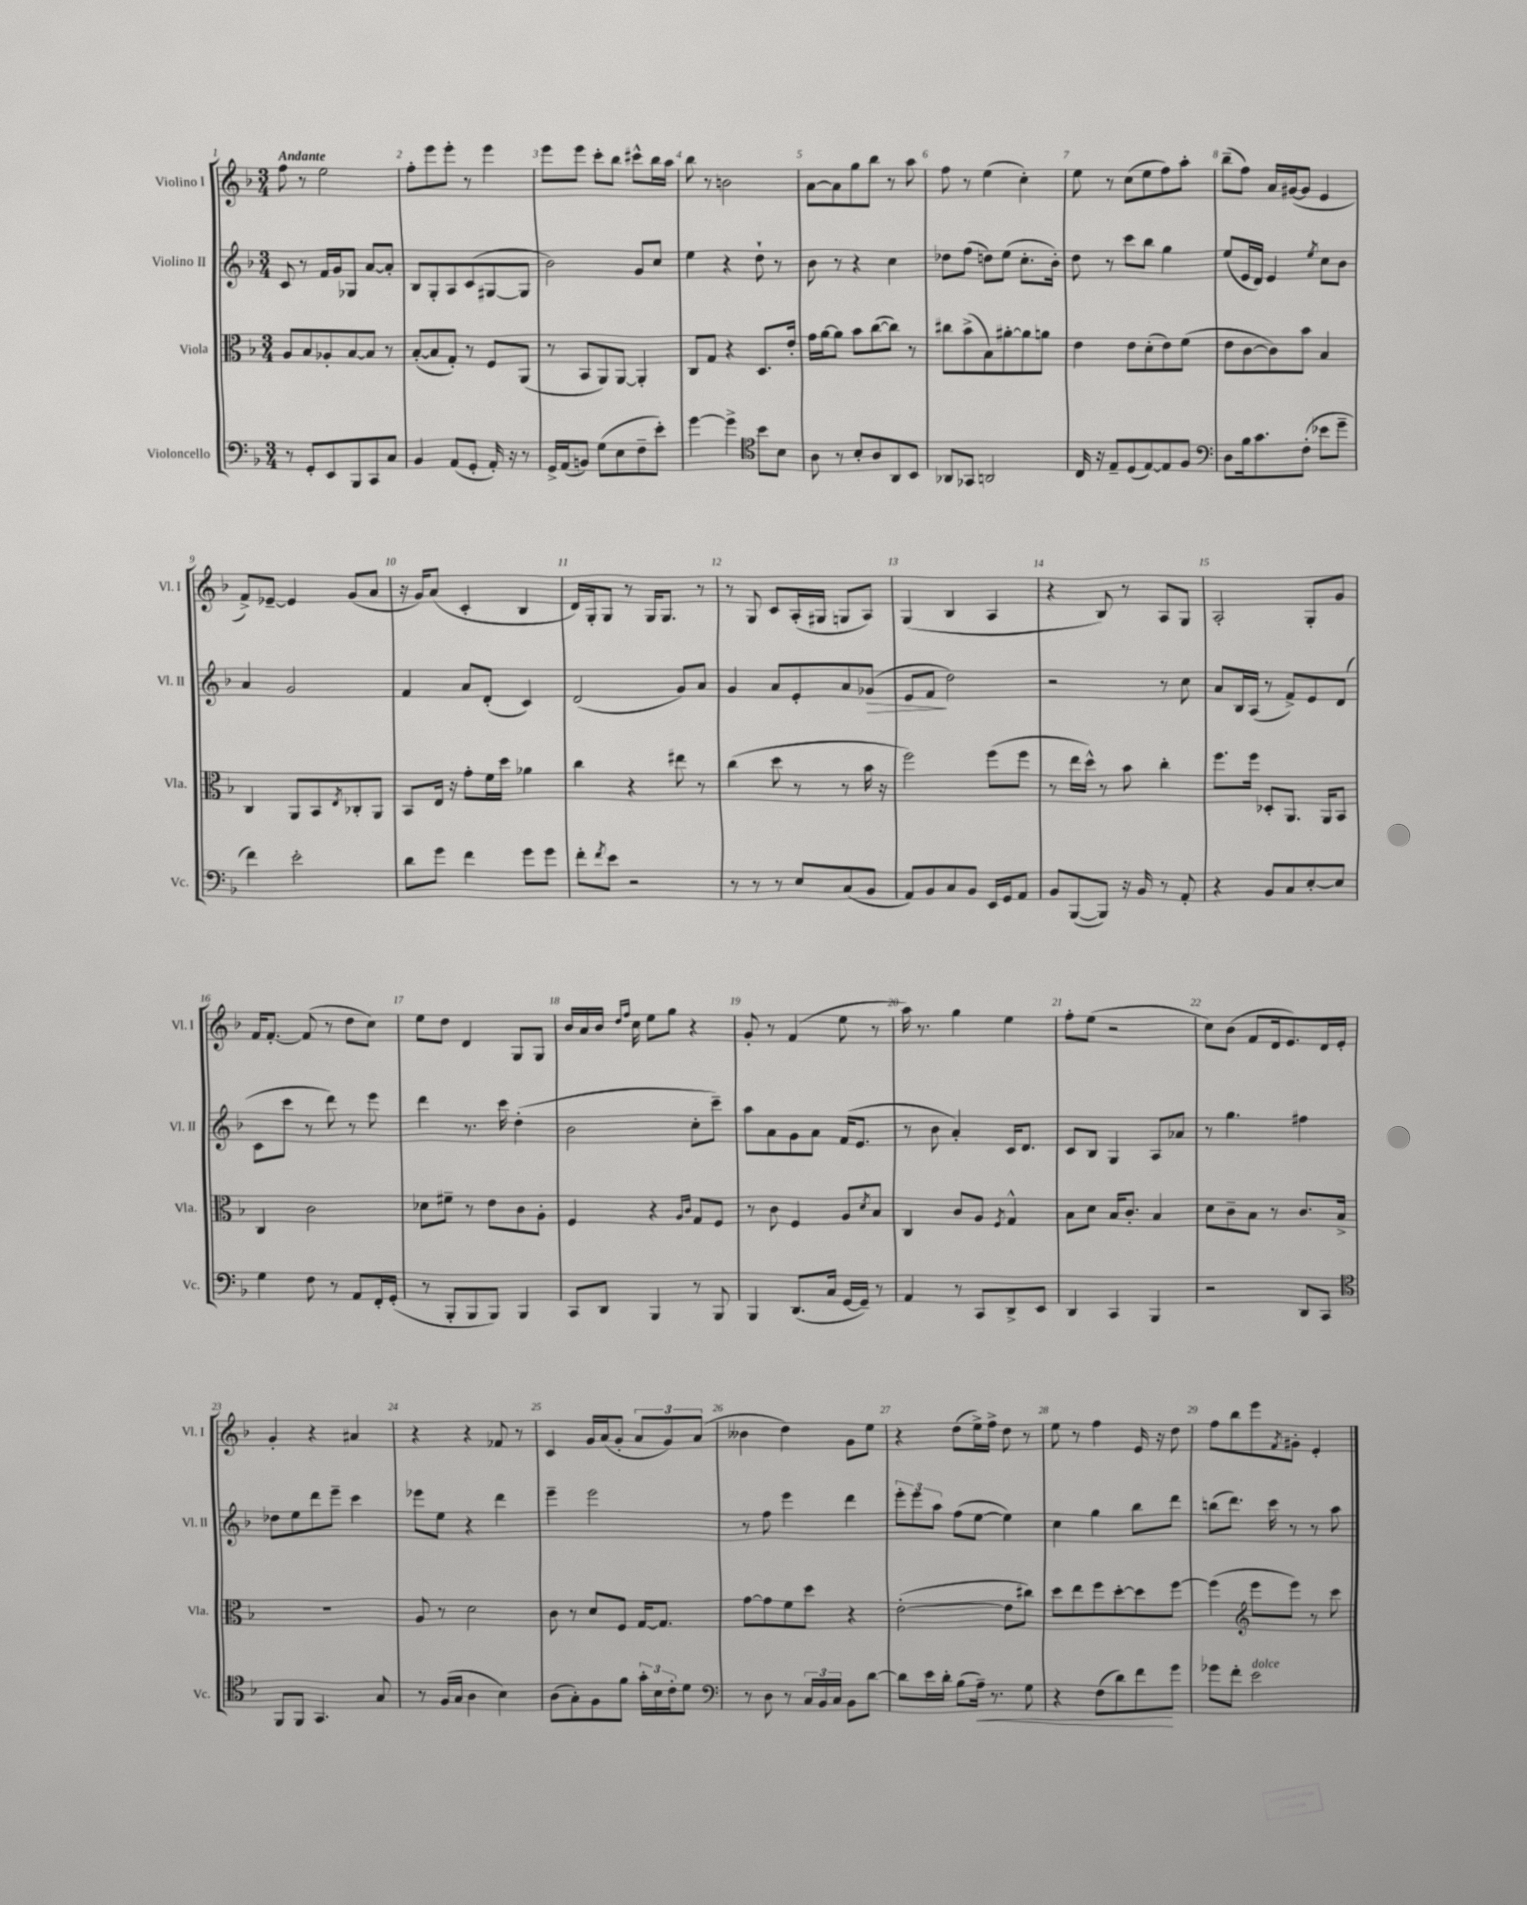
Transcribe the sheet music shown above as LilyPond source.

<<
\new StaffGroup <<
\new Staff = "s0" \with { instrumentName = "Violino I" shortInstrumentName = "Vl. I" } {
    \clef treble \key f \major \numericTimeSignature \time 3/4 \tempo "Andante"
    f''8 r8 e''2 |
    f''8-. e'''8 e'''8-. r8 e'''4 |
    e'''8 e'''8 c'''8-. bes''8 cis'''8-^ bes''16 a''16 |
    bes''8 r8 b'2 |
    a'8~ a'8 g''8 bes''8 r8 a''8 |
    f''8 r8 e''4( c''4-.) |
    e''8 r8 c''8( e''8 f''8) a''8-. |
    bes''8--( f''8) a'16 gis'16~( gis'8 e'4 |
    f'8->) ees'8~-- ees'4 g'8( a'8 |
    r16 g'16) a'8( c'4-. bes4 |
    d'16) g16-. g8 r8 g16 g8. r8 |
    r8 g8 c'8 a16-.( gis16 g8 a8) |
    g4( bes4 a4 |
    r4 bes8) r8 a8 g8 |
    a2-. g8-. g'8 |
    f'16 f'8.~-. f'8( r8 d''8 c''8) |
    e''8 d''8 d'4 g8 g8 |
    bes'16 a'16 bes'16 \grace { d''16 f''16 } c''16 e''8 g''8 r4 |
    g'8-. r8 f'4( e''8 r8 |
    a''16) r8. g''4 e''4 |
    f''8-. e''8( r2 |
    c''8) bes'8( f'8 d'16 e'8.) d'16 e'16-. |
    g'4-. r4 ais'4 |
    r4 r4 fes'8 r8 |
    c'4 g'16 a'16( g'8-. \tuplet 3/2 { a'8 g'8) a'8( } |
    beses'4 d''4) g'8 e''8 |
    r4 d''8( e''16->) f''16-> d''8 r8 |
    e''8 r8 f''4 e'16 r16 d''8 |
    f''8 bes''8 e'''8 \acciaccatura { f'8 } gis'8-. e'4-. \bar "|." |
}
\new Staff = "s1" \with { instrumentName = "Violino II" shortInstrumentName = "Vl. II" } {
    \clef treble \key f \major \numericTimeSignature \time 3/4
    c'8 r8 f'16 g'16 ges8 a'8~ a'8-. |
    bes8 g8-. a8 c'8( gis8~ gis8 |
    bes'2) g'8 c''8 |
    e''4 r4 d''8-! r8 |
    bes'8 r8 r4 c''4 |
    des''8 f''8( d''8) e''8( c''8.-. bes'16-.) |
    d''8 r8 c'''8 bes''8 g''4 |
    e''8( e'16 d'16) e'4 \acciaccatura { e''8 } c''8 bes'8 |
    a'4 g'2 |
    f'4 a'8 d'8-.( c'4) |
    d'2( g'8) a'8 |
    g'4 a'8 e'8-. a'8 ges'8\>( |
    e'8 f'8\! d''2) |
    r2 r8 c''8 |
    a'8 bes16 a16( r8 f'8->) e'8 d'8( |
    c'8 c'''8 r8 d'''8) r8 e'''8 |
    d'''4 r8. c'''16 d''4-.( |
    bes'2 c''8-. c'''8--) |
    a''8 a'8 g'8 a'8 f'16( e'8. |
    r8 bes'8 a'4-.) c'16 d'8. |
    c'8 bes8 g4 a8 aes'8 |
    r8 g''4. fis''4 |
    des''8 e''8 d'''8 e'''8-- c'''4 |
    ees'''8 e''8 r4 d'''4 |
    e'''4-- e'''2 |
    r8 f''8 e'''4 d'''4 |
    \tuplet 3/2 { e'''8-. e'''8 a''8 } f''8( e''8~ e''4) |
    c''4 g''4 bes''8 d'''8 |
    b''8( d'''8.) c'''16 r8 r8 a''8 \bar "|." |
}
\new Staff = "s2" \with { instrumentName = "Viola" shortInstrumentName = "Vla." } {
    \clef alto \key f \major \numericTimeSignature \time 3/4
    a8 bes8 aes8-. bes8~ bes8 r8 |
    bes8~-.( bes8 g8-.) r8 f8 a,8( |
    r8 bes,8 a,8) a,8~ a,4-. |
    c8 g8 r4 d8. e'16-. |
    g'16 a'16~ a'8 bes'8 c''8~( c''8) r8 |
    cis''8 bes'8->( bes8) ais'8~-. ais'8 a'8 |
    e'4 e'8 d'8-.( e'8) f'8( |
    e'8 c'8~ c'8) bes'8 bes4 |
    c4 a,8 bes,8 \acciaccatura { e8 } ces8-. a,8 |
    bes,8 e16 r16 g'8-. f'16 d''16 aes'4 |
    c''4 r4 eis''8 r8 |
    c''4( d''8 r8 r8 bes'16 r16 |
    f''2) f''8( f''8 |
    r8 e''16 d''16-^) r8 bes'8 c''4-. |
    f''8. f''16 des8-. a,8. a,16 bes,8 |
    c4 c'2 |
    des'8 fis'8-- r8 e'8 c'8 a8-. |
    f4 r4 \grace { a16 c'16 } g8 f8 |
    r8 c'8 f4 a8 \acciaccatura { d'8 } bes8 |
    c4 c'8 a8 \acciaccatura { f8 } g4-^ |
    bes8 d'8 bes16 c'8.-. bes4 |
    d'8 c'8-- bes8 r8 c'8. bes16-> |
    R2. |
    a8 r8 d'2 |
    c'8 r8 d'8 f8 g16~ g8. |
    g'8~ g'8 f'8 d''8 r4 |
    e'2~-.( e'8 cis''8) |
    d''8 e''8 f''8 d''8~-. d''8 f''8~ |
    f''4( \clef treble e'''8 e'''8) r8 c'''8 \bar "|." |
}
\new Staff = "s3" \with { instrumentName = "Violoncello" shortInstrumentName = "Vc." } {
    \clef bass \key f \major \numericTimeSignature \time 3/4
    r8 g,8-. e,8 bes,,8 c,8 c8 |
    bes,4 a,8( g,8-. a,16-.) r16 r8 |
    g,16-> a,16( b,8) g8( e8 f8-- e'8-.) |
    g'4~ g'4-> \clef tenor bes'8 bes8 |
    a8 r8 bes8-. a8 a,8 bes,8 |
    aes,8 ges,8 a,2 |
    c16 r16 e8-- d8( e8~) e8 f8 |
    \clef bass d8 bes16 c'8. f8-.( ees'8 g'8-- |
    f'4) e'2-. |
    d'8 g'8 f'4 g'8 g'8 |
    f'8-. \acciaccatura { f'8 } e'8 r2 |
    r8 r8 r8 e8 c8( bes,8 |
    a,8) bes,8 c8 bes,8 e,16 g,16 a,8 |
    bes,8 bes,,8~( bes,,8) r16 bes,16 r8 a,8-. |
    r4 bes,8 c8 e8~-. e8 |
    g4 f8 r8 a,8 f,16-. g,16-.( |
    r8 bes,,8-. bes,,8 bes,,8) bes,,4 |
    c,8 d,8 bes,,4 r8 bes,,8 |
    bes,,4 d,8.( c16 g,16~ g,16--) r8 |
    a,4 r8 c,8 d,8-> e,8 |
    d,4 c,4 bes,,4 |
    r2 d,8 c,8 |
    \clef tenor f,8 f,8 g,4. g8 |
    r8 f16( g16 a4 bes4) |
    a8( g8-.) f8 f'8 \tuplet 3/2 { g'16-. bes16 c'16-. } d'8 |
    \clef bass r8 d8 r8 \tuplet 3/2 { c16 bes,16 c16 } bes,8 d'8~ |
    d'8 e'16 d'16-. bes8( a16--\<) r8. g8 |
    r4 f8( d'8) f'8\! g'8 |
    ges'8 f'8-. e'2^\markup { \italic "dolce" } \bar "|." |
}
>>
>>
\layout { \context { \Score \override BarNumber.break-visibility = ##(#f #t #t) barNumberVisibility = #all-bar-numbers-visible } }
